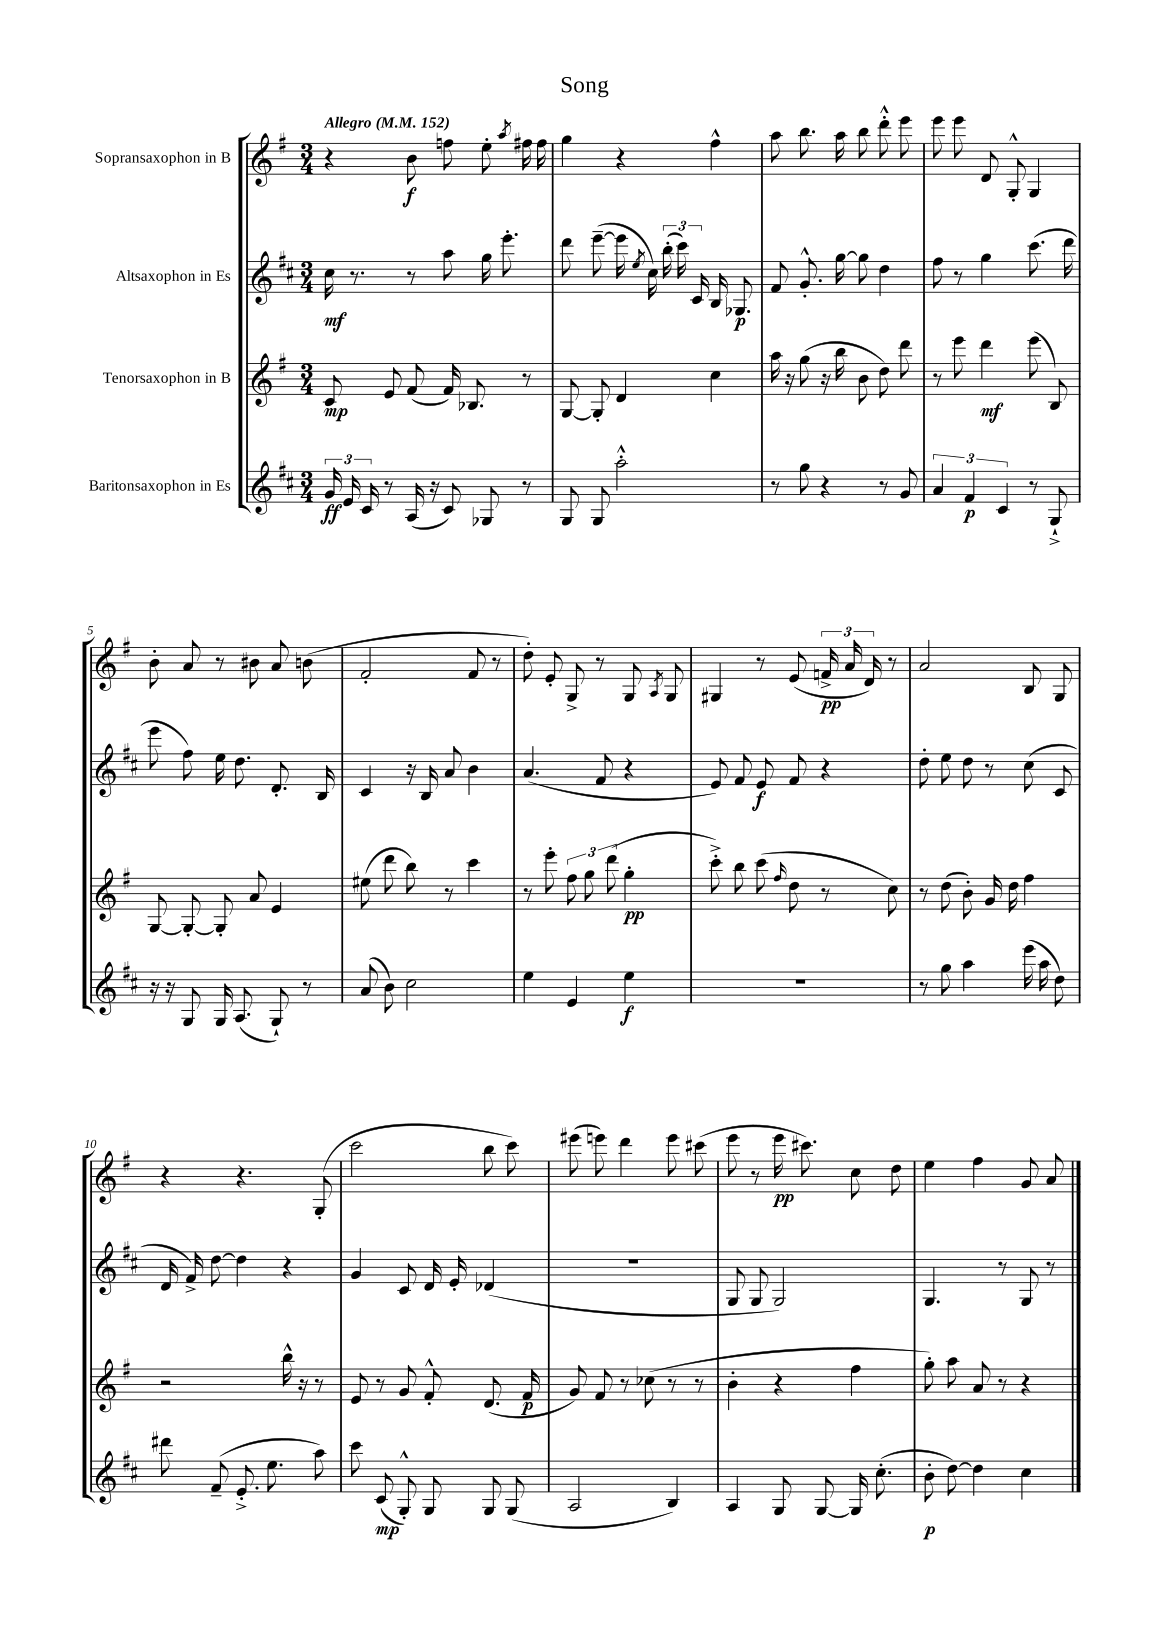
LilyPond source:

\header { title = "Song" }
<<
\new StaffGroup <<
\new Staff = "s0" \with { instrumentName = "Sopransaxophon in B" } {
    \clef treble \key g \major \numericTimeSignature \time 3/4 \tempo "Allegro" 4 = 152
    \autoBeamOff r4 b'8\f f''8 e''8-. \acciaccatura { a''8 } fis''16 fis''16 |
    g''4 r4 fis''4-^ |
    a''8 b''8. a''16 b''8 d'''8-.-^ e'''8 |
    e'''8 e'''8 d'8 g8-.-^ g4 |
    b'8-. a'8 r8 bis'8 a'8 b'8( |
    fis'2-. fis'8 r8 |
    d''8-.) e'8-. g8-> r8 g8 \acciaccatura { a8 } g8 |
    gis4 r8 e'8( \tuplet 3/2 { f'16->\pp a'16 d'16) } r8 |
    a'2 b8 g8 |
    r4 r4. g8-.( |
    c'''2 b''8 c'''8) |
    eis'''8( e'''8) d'''4 e'''8 cis'''8( |
    e'''8 r8 e'''16\pp cis'''8.) c''8 d''8 |
    e''4 fis''4 g'8 a'8 \bar "|." |
}
\new Staff = "s1" \with { instrumentName = "Altsaxophon in Es" } {
    \clef treble \key d \major \numericTimeSignature \time 3/4
    \autoBeamOff cis''16\mf r8. r8 a''8 g''16 e'''8.-. |
    d'''8 e'''8~--( e'''16 \acciaccatura { e''8 } cis''16) \tuplet 3/2 { b''16-.( cis'''16) cis'16 } b16 ges8.\p |
    fis'8 g'8.-.-^ g''16~ g''8 d''4 |
    fis''8 r8 g''4 cis'''8.( d'''16 |
    e'''8 fis''8) e''16 d''8. d'8.-. b16 |
    cis'4 r16 b16 a'8 b'4 |
    a'4.( fis'8 r4 |
    e'8) fis'8 e'8\f fis'8 r4 |
    d''8-. e''8 d''8 r8 cis''8( cis'8 |
    d'16 fis'16->) d''8~ d''4 r4 |
    g'4 cis'8 d'16 e'16-. des'4( |
    R2. |
    g8 g8 g2) |
    g4. r8 g8 r8 \bar "|." |
}
\new Staff = "s2" \with { instrumentName = "Tenorsaxophon in B" } {
    \clef treble \key g \major \numericTimeSignature \time 3/4
    \autoBeamOff c'8\mp e'8 fis'8( fis'16) bes8. r8 |
    g8~ g8-. d'4 c''4 |
    a''16 r16 g''8( r16 b''16 b'8 d''8) d'''8 |
    r8 e'''8 d'''4\mf e'''8( b8) |
    g8~ g8~-. g8-. a'8 e'4 |
    eis''8( d'''8 b''8) r8 c'''4 |
    r8 e'''8-. \tuplet 3/2 { fis''8 g''8 d'''8( } g''4-.\pp |
    c'''8-.->) b''8 c'''8( \grace { fis''16 } d''8 r8 c''8) |
    r8 d''8( b'8-.) g'16 d''16 fis''4 |
    r2 b''16-^ r16 r8 |
    e'8 r8 g'8 fis'8-.-^ d'8.( fis'16\p |
    g'8) fis'8 r8 ces''8( r8 r8 |
    b'4-. r4 fis''4 |
    g''8-.) a''8 a'8 r8 r4 \bar "|." |
}
\new Staff = "s3" \with { instrumentName = "Baritonsaxophon in Es" } {
    \clef treble \key d \major \numericTimeSignature \time 3/4
    \autoBeamOff \tuplet 3/2 { g'16\ff e'16 cis'16 } r8 a16( r16 cis'8) ges8 r8 |
    g8 g8 a''2-.-^ |
    r8 g''8 r4 r8 g'8 |
    \tuplet 3/2 { a'4 fis'4\p cis'4 } r8 g8-!-> |
    r16 r16 g8 g16 a8.( g8-!) r8 |
    a'8( b'8) cis''2 |
    e''4 e'4 e''4\f |
    R2. |
    r8 g''8 a''4 e'''16( a''16 d''8) |
    dis'''8 fis'8--( e'8.-.-> e''8. a''8) |
    cis'''8 cis'8\mp( g8-.-^) g8 g8 g8( |
    a2 b4) |
    a4 g8 g8~ g16 cis''8.-.( |
    b'8-.\p d''8~) d''4 cis''4 \bar "|." |
}
>>
>>
